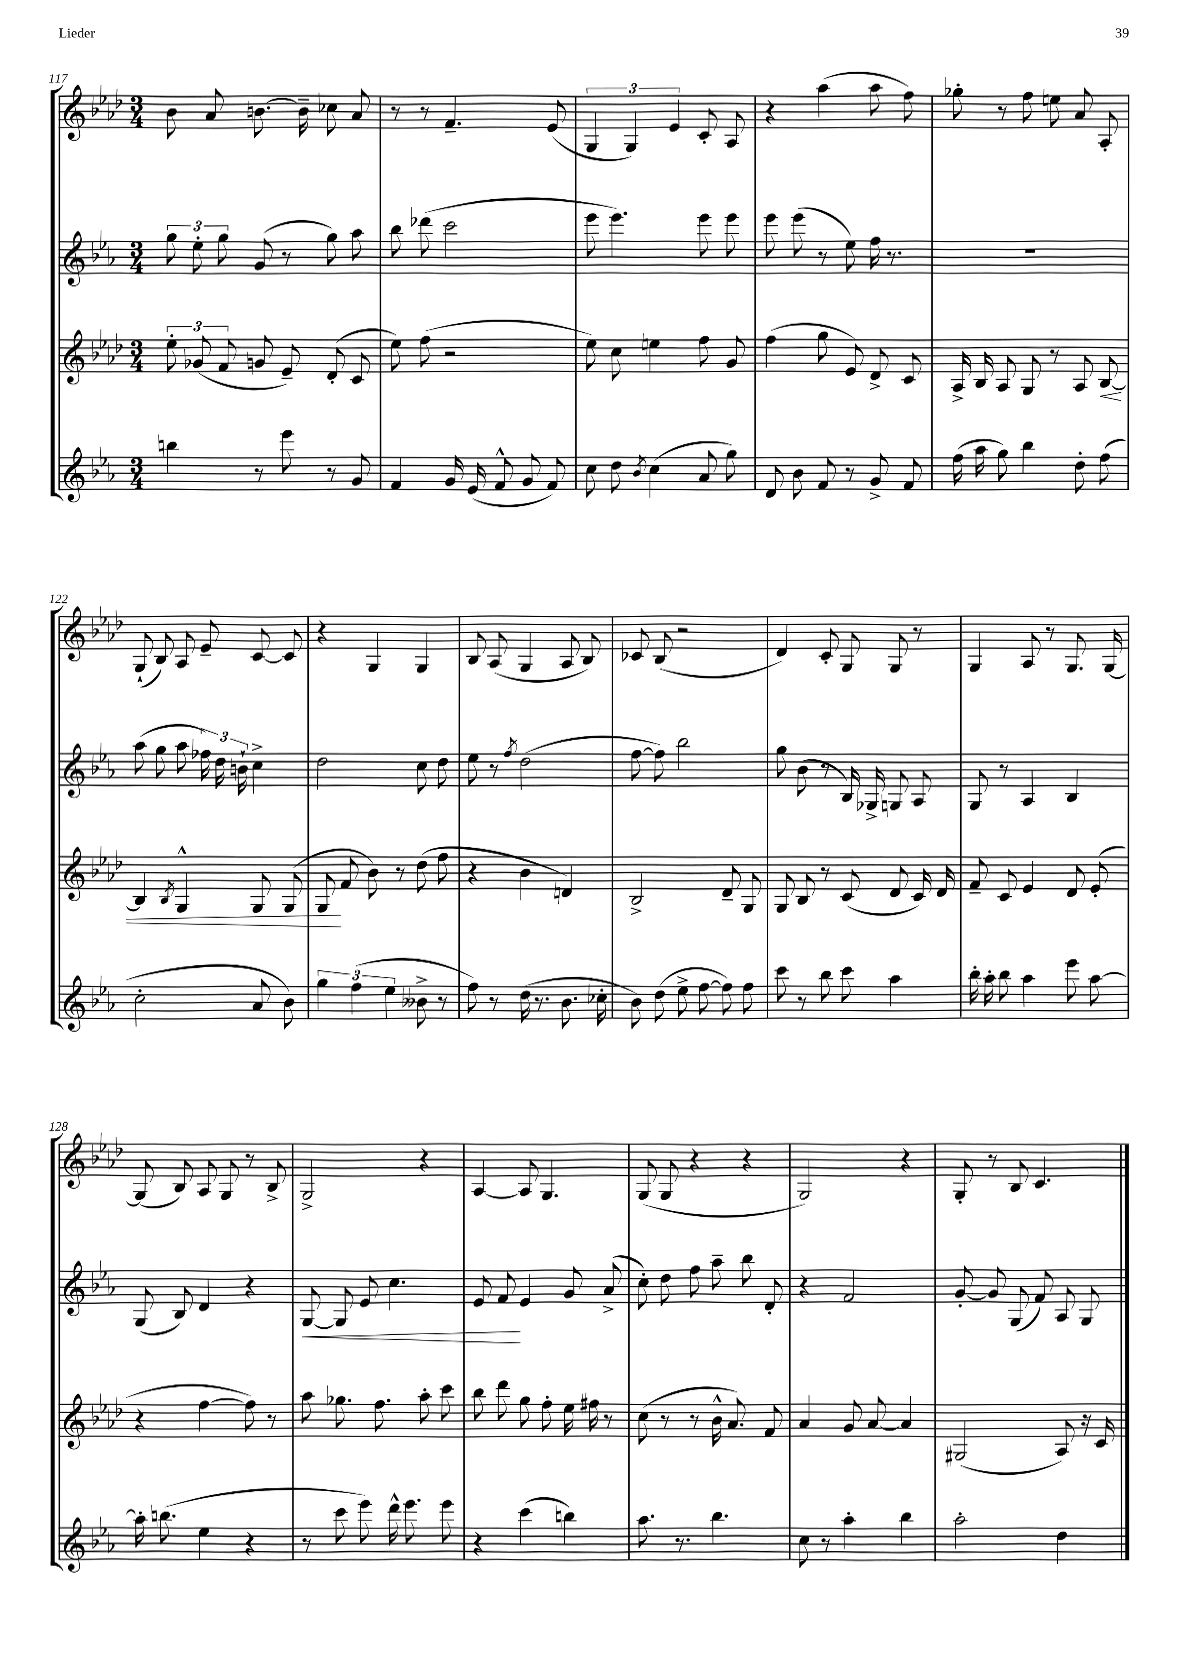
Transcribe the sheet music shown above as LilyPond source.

<<
\new StaffGroup <<
\new Staff = "s0" {
    \clef treble \key aes \major \numericTimeSignature \time 3/4
    \autoBeamOff bes'8 aes'8 b'8.~ b'16-- ces''8 aes'8 |
    r8 r8 f'4.-- ees'8( |
    \tuplet 3/2 { g4 g4) ees'4 } c'8-. aes8 |
    r4 aes''4( aes''8 f''8) |
    ges''8-. r8 f''8 e''8 aes'8 aes8-. |
    g8-!( bes8) aes8 ees'8-- c'8~ c'8 |
    r4 g4 g4 |
    bes8 aes8( g4 aes8 bes8) |
    ces'8 bes8( r2 |
    des'4) c'8-. g8 g8 r8 |
    g4 aes8 r8 g8. g16~ |
    g8( bes8) aes8 g8 r8 bes8-> |
    g2-> r4 |
    aes4~ aes8 g4. |
    g8( g8 r4 r4 |
    g2) r4 |
    g8-. r8 bes8 c'4. \bar "|." |
}
\new Staff = "s1" {
    \clef treble \key ees \major \numericTimeSignature \time 3/4
    \autoBeamOff \tuplet 3/2 { g''8 ees''8-. g''8 } g'8( r8 g''8) aes''8 |
    bes''8 des'''8( c'''2 |
    ees'''8 ees'''4.) ees'''8 ees'''8 |
    ees'''8 ees'''8( r8 ees''8) f''16 r8. |
    R2. |
    aes''8( g''8 aes''8 \tuplet 3/2 { fes''16) d''16 b'16-! } c''4-> |
    d''2 c''8 d''8 |
    ees''8 r8 \acciaccatura { f''8 } d''2( |
    f''8~ f''8) bes''2 |
    g''8 bes'8( r8 bes16) ges16-> g8 aes8 |
    g8 r8 aes4 bes4 |
    g8( bes8) d'4 r4 |
    g8~\< g8 ees'8 c''4. |
    ees'8 f'8\! ees'4 g'8 aes'8->( |
    c''8-.) d''8 f''8 aes''8-- bes''8 d'8-. |
    r4 f'2 |
    g'8~-. g'8 g8( f'8) aes8 g8 \bar "|." |
}
\new Staff = "s2" {
    \clef treble \key aes \major \numericTimeSignature \time 3/4
    \autoBeamOff \tuplet 3/2 { ees''8-. ges'8( f'8 } g'8 ees'8--) des'8-.( c'8 |
    ees''8) f''8( r2 |
    ees''8) c''8 e''4 f''8 g'8 |
    f''4( g''8 ees'8) des'8-> c'8 |
    aes16-> bes16 aes8 g8 r8 aes8 bes8~\< |
    bes4 \acciaccatura { bes8 } g4-^ g8 g8( |
    g8\! f'8 bes'8) r8 des''8( f''8 |
    r4 bes'4 d'4) |
    bes2-> des'8-- g8 |
    g8 bes8 r8 c'8( des'8 c'16) des'16 |
    f'8-- c'8 ees'4 des'8 ees'8-.( |
    r4 f''4~ f''8) r8 |
    aes''8 ges''8. f''8. aes''8-. c'''8 |
    bes''8 des'''8 g''8 f''8-. ees''16 fis''16 r8 |
    c''8( r8 r8 bes'16-^ aes'8.) f'8 |
    aes'4 g'8 aes'8~ aes'4 |
    gis2( aes8) r16 c'16 \bar "|." |
}
\new Staff = "s3" {
    \clef treble \key ees \major \numericTimeSignature \time 3/4
    \autoBeamOff b''4 r8 ees'''8 r8 g'8 |
    f'4 g'16 ees'16( f'8-^ g'8 f'8) |
    c''8 d''8 \acciaccatura { bes'8 } c''4( aes'8 g''8) |
    d'8 bes'8 f'8 r8 g'8-> f'8 |
    f''16( aes''16 g''8) bes''4 d''8-. f''8( |
    c''2-. aes'8 bes'8) |
    \tuplet 3/2 { g''4 f''4( ees''4 } beses'8-> r8 |
    f''8) r8 d''16( r8. bes'8. ces''16-. |
    bes'8) d''8( ees''8-> f''8~ f''8) f''8 |
    c'''8 r8 bes''8 c'''8 aes''4 |
    bes''16-. aes''16-. bes''8 aes''4 ees'''8 aes''8~ |
    aes''16-. b''8.( ees''4 r4 |
    r8 c'''8 ees'''8) d'''16-^ ees'''8. ees'''8 |
    r4 c'''4( b''4) |
    aes''8. r8. bes''4. |
    c''8 r8 aes''4-. bes''4 |
    aes''2-. d''4 \bar "|." |
}
>>
>>
\layout { \context { \Score currentBarNumber = #117 } }
